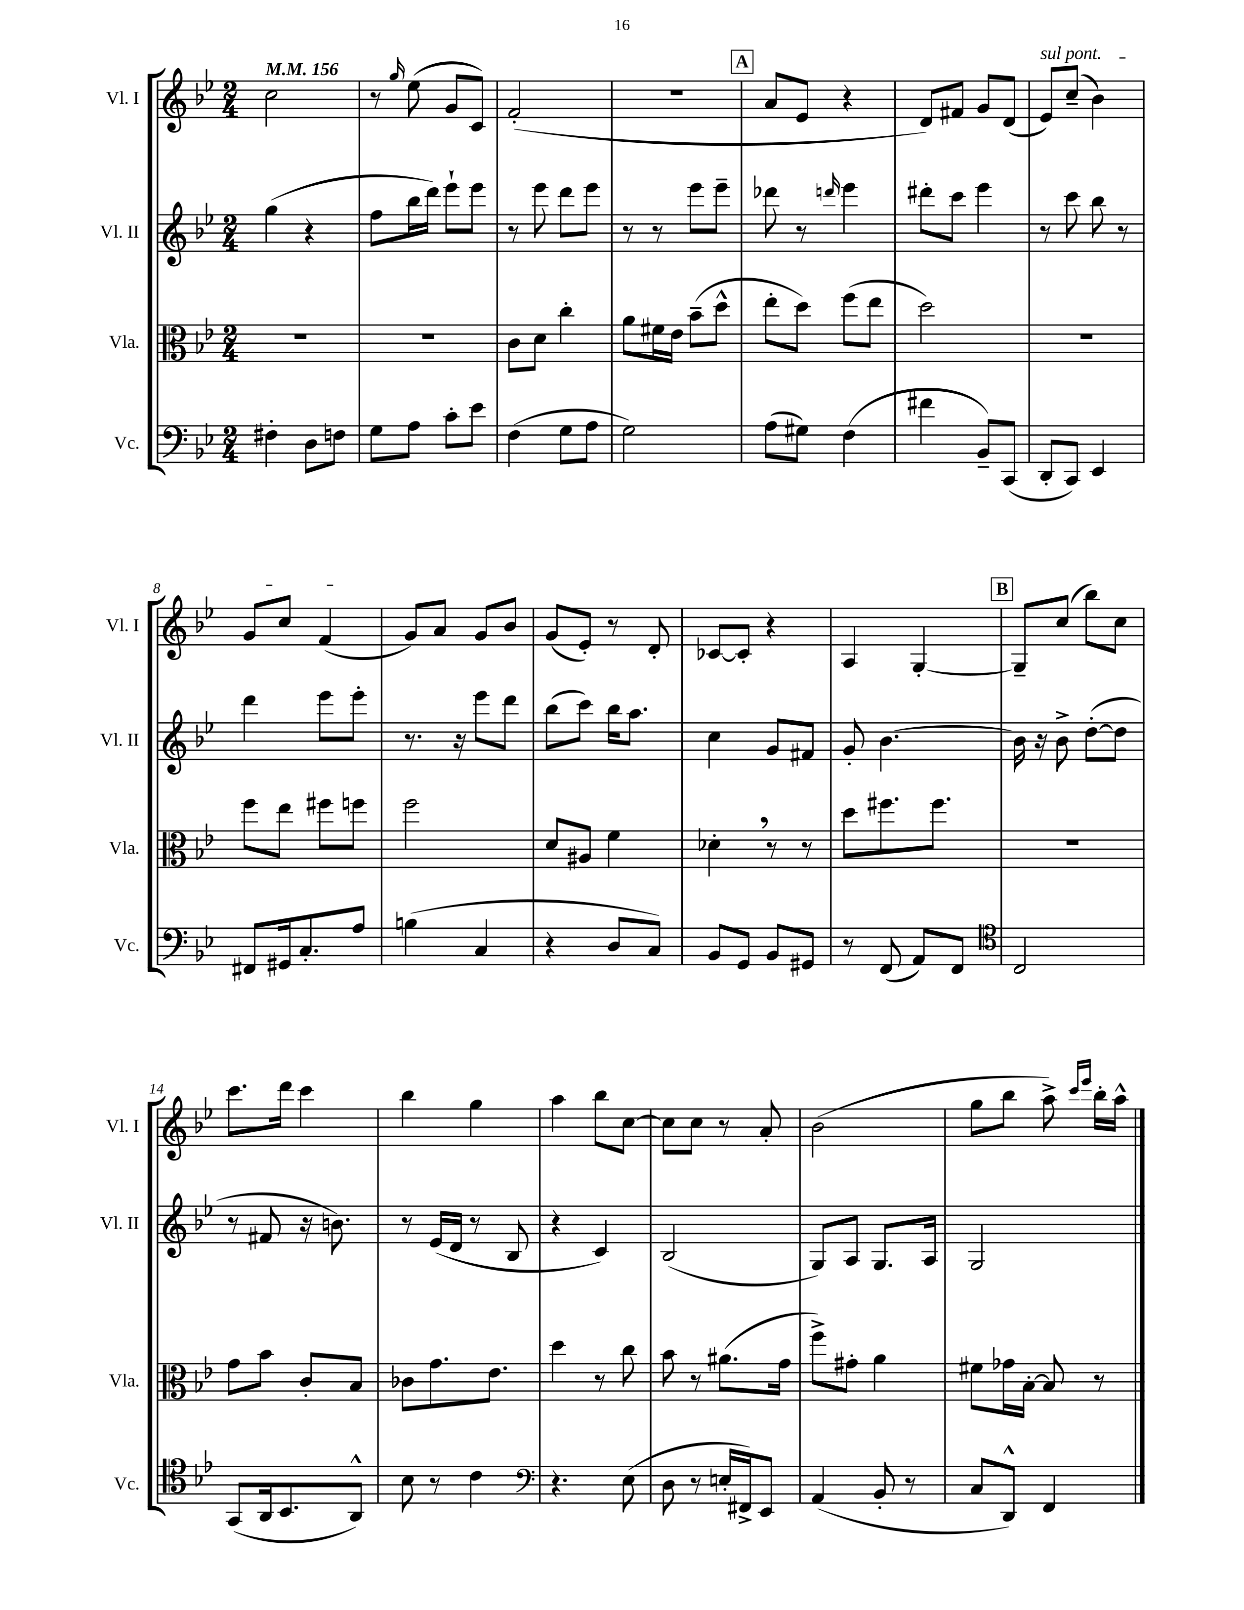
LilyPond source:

<<
\new StaffGroup <<
\new Staff = "s0" \with { instrumentName = "Vl. I" shortInstrumentName = "Vl. I" } {
    \clef treble \key bes \major \numericTimeSignature \time 2/4 \tempo 4 = 156
    c''2 |
    r8 \grace { g''16 } ees''8( g'8 c'8) |
    f'2-.( |
    R2 |
    \mark \markup { \box "A" } a'8 ees'8 r4 |
    d'8) fis'8 g'8 d'8( |
    \once \override TextSpanner.bound-details.left.text = \markup { \italic "sul pont." } ees'8\startTextSpan) c''8--( bes'4) |
    g'8 c''8 f'4\stopTextSpan( |
    g'8) a'8 g'8 bes'8 |
    g'8( ees'8-.) r8 d'8-. |
    ces'8~ ces'8-. r4 |
    a4 g4~-. |
    \mark \markup { \box "B" } g8-- c''8( bes''8) c''8 |
    c'''8. d'''16 c'''4 |
    bes''4 g''4 |
    a''4 bes''8 c''8~ |
    c''8 c''8 r8 a'8-. |
    bes'2( |
    g''8 bes''8 a''8->) \grace { c'''16 ees'''16 } bes''16-. a''16-^ \bar "|." |
}
\new Staff = "s1" \with { instrumentName = "Vl. II" shortInstrumentName = "Vl. II" } {
    \clef treble \key bes \major \numericTimeSignature \time 2/4
    g''4( r4 |
    f''8 bes''16 d'''16) ees'''8-! ees'''8 |
    r8 ees'''8 d'''8 ees'''8 |
    r8 r8 ees'''8 ees'''8-- |
    \mark \markup { \box "A" } des'''8 r8 \grace { d'''16 } ees'''4 |
    dis'''8-. c'''8 ees'''4 |
    r8 c'''8 bes''8 r8 |
    d'''4 ees'''8 ees'''8-. |
    r8. r16 ees'''8 d'''8 |
    bes''8( c'''8) bes''16 a''8. |
    c''4 g'8 fis'8 |
    g'8-. bes'4.~ |
    \mark \markup { \box "B" } bes'16 r16 bes'8-> d''8~-.( d''8 |
    r8 fis'8 r16 b'8.) |
    r8 ees'16( d'16 r8 bes8 |
    r4 c'4) |
    bes2( |
    g8) a8 g8. a16 |
    g2 \bar "|." |
}
\new Staff = "s2" \with { instrumentName = "Vla." shortInstrumentName = "Vla." } {
    \clef alto \key bes \major \numericTimeSignature \time 2/4
    R2 |
    R2 |
    c'8 d'8 c''4-. |
    a'8 fis'16 ees'16 bes'8--( d''8-^ |
    \mark \markup { \box "A" } ees''8-. d''8) f''8( ees''8 |
    d''2) |
    R2 |
    f''8 ees''8 fis''8 f''8 |
    f''2 |
    d'8 ais8 f'4 |
    des'4-. \breathe r8 r8 |
    d''8 fis''8. fis''8. |
    \mark \markup { \box "B" } r2 |
    g'8 bes'8 c'8-. bes8 |
    ces'8 g'8. ees'8. |
    d''4 r8 c''8 |
    bes'8 r8 ais'8.( g'16 |
    f''8->) gis'8-. a'4 |
    fis'8 ges'16 bes16~-. bes8 r8 \bar "|." |
}
\new Staff = "s3" \with { instrumentName = "Vc." shortInstrumentName = "Vc." } {
    \clef bass \key bes \major \numericTimeSignature \time 2/4
    fis4-. d8 f8 |
    g8 a8 c'8-. ees'8 |
    f4( g8 a8 |
    g2) |
    \mark \markup { \box "A" } a8( gis8) f4( |
    fis'4 bes,8--) c,8( |
    d,8-. c,8) ees,4 |
    fis,8 gis,16 c8.-. a8 |
    b4( c4 |
    r4 d8 c8) |
    bes,8 g,8 bes,8 gis,8 |
    r8 f,8( a,8) f,8 |
    \mark \markup { \box "B" } \clef tenor c2 |
    g,8( a,16 bes,8. a,8-^) |
    bes8 r8 c'4 |
    \clef bass r4. ees8( |
    d8 r8 e16-. fis,16->) ees,8 |
    a,4( bes,8-. r8 |
    c8 d,8-^) f,4 \bar "|." |
}
>>
>>
